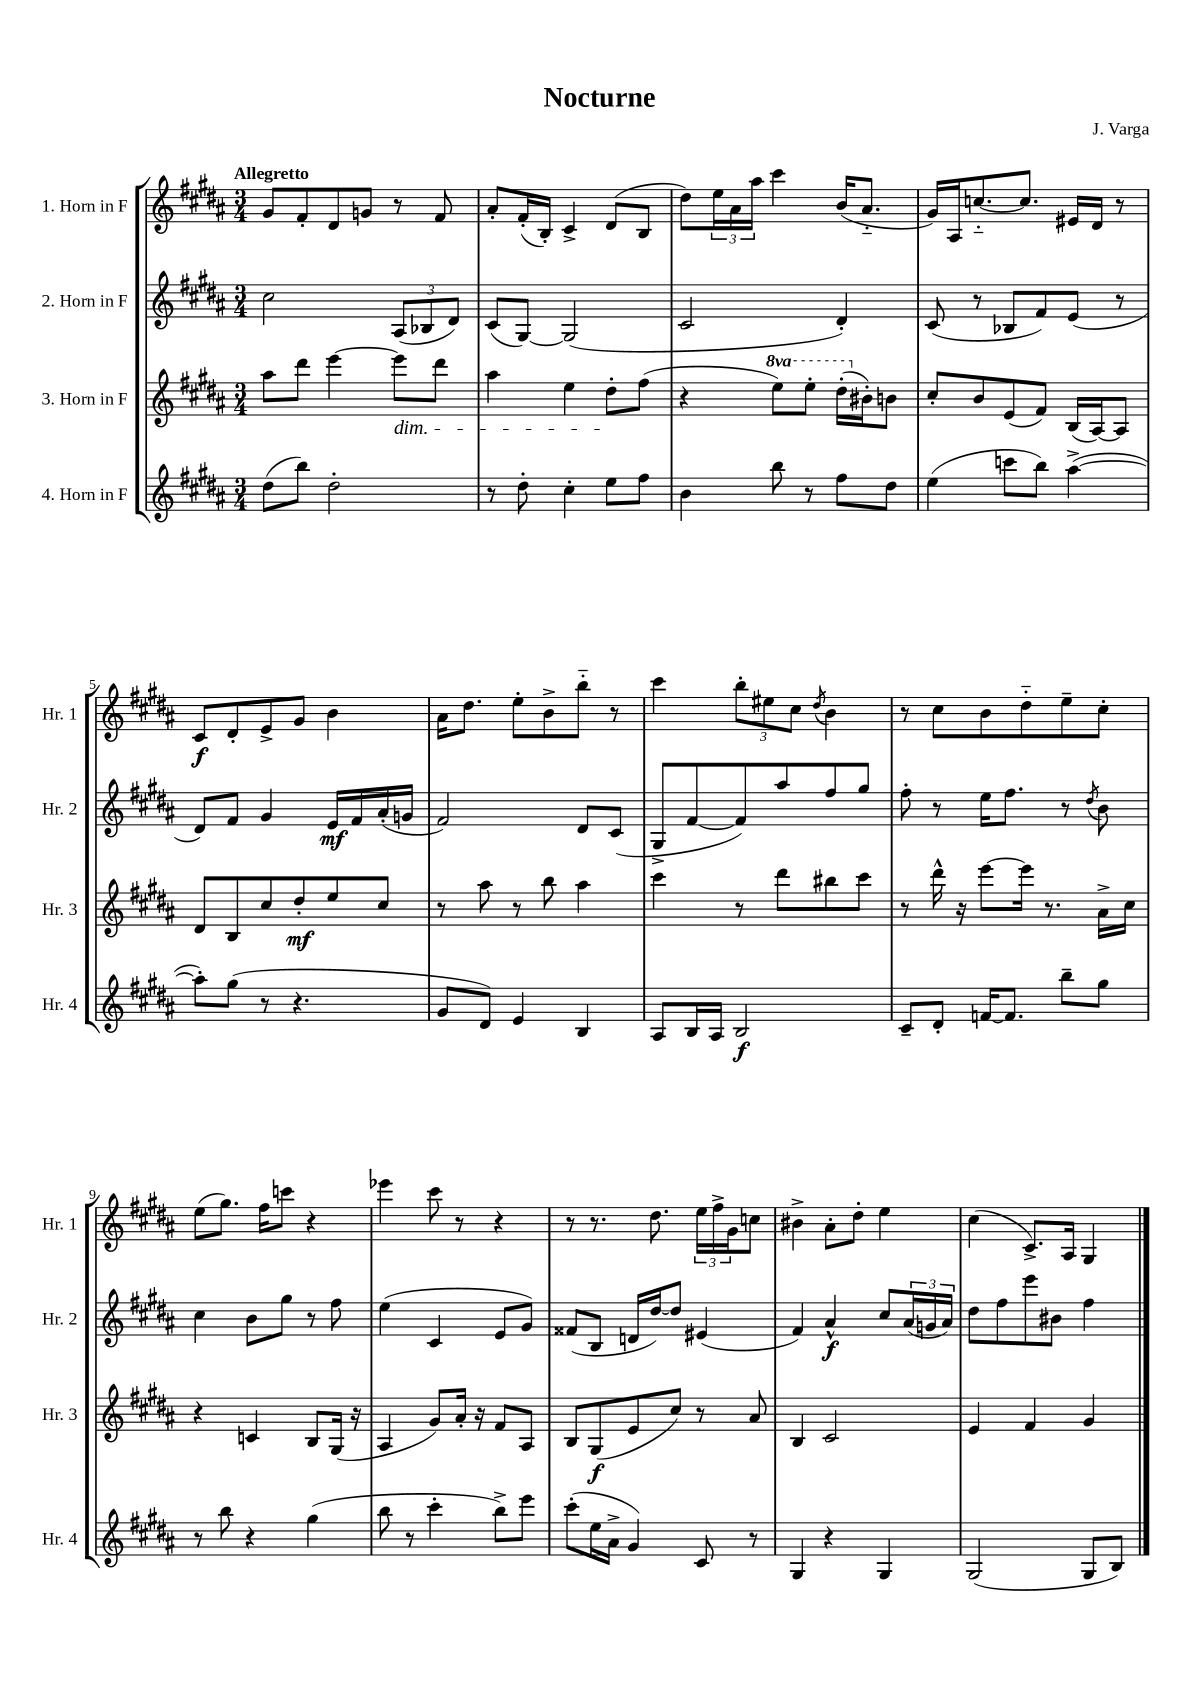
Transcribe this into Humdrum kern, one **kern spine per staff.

**kern	**kern	**kern	**kern
*staff4	*staff3	*staff2	*staff1
*clefG2	*clefG2	*clefG2	*clefG2
*k[f#c#g#d#a#]	*k[f#c#g#d#a#]	*k[f#c#g#d#a#]	*k[f#c#g#d#a#]
*M3/4	*M3/4	*M3/4	*M3/4
(8dd#	8aa#	2cc#	8g#
8bb)	8ddd#	.	8f#'
2dd#'	[4eee	.	8d#
.	.	.	8g
.	8eee]	(12A#	8r
.	.	12B-	.
.	8ddd#	.	8f#
.	.	12d#)	.
=	=	=	=
8r	4aa#	(8c#	8a#'
8dd#'	.	[8G#)	(16f#'
.	.	.	16B')
4cc#'	4ee	(2G#]	4c#^
8ee	8dd#'	.	(8d#
8ff#	(8ff#	.	8B
=	=	=	=
4b	4r	2c#	8dd#)
.	.	.	24ee
.	.	.	24a#
.	.	.	24aa#
8bb	8eee)	.	4ccc#
8r	8eee'	.	.
8ff#	(16ddd#'	4d#')	(16b
.	16b#')	.	8.a#'~
8dd#	8b	.	.
=	=	=	=
(4ee	8cc#'	(8c#	16g#)
.	.	.	16A#
.	8b	8r	[8.cc'~
8ccc	(8e	8B-	.
.	.	.	8.cc]
8bb)	8f#)	8f#)	.
([4aa#^	(16B	(8e	16e#
.	[16A#)	.	16d#
.	8A#]	8r	8r
=	=	=	=
8aa#'])	8d#	8d#)	8c#
(8gg#	8B	8f#	8d#'
8r	8cc#	4g#	8e^
4.r	8dd#'	.	8g#
.	8ee	16e	4b
.	.	16f#	.
.	8cc#	(16a#'	.
.	.	16g	.
=	=	=	=
8g#	8r	2f#)	16a#
.	.	.	8.dd#
8d#)	8aa#	.	.
4e	8r	.	8ee'
.	8bb	.	8b^
4B	4aa#	8d#	8bb'~
.	.	(8c#	8r
=	=	=	=
8A#	4ccc#	8G#^	4ccc#
16B	.	[8f#	.
16A#	.	.	.
2B	8r	8f#])	12bb'
.	.	.	12ee#
.	8ddd#	8aa#	.
.	.	.	12cc#
.	.	.	8qdd#
.	8bb#	8ff#	4b
.	8ccc#	8gg#	.
=	=	=	=
8c#~	8r	8ff#'	8r
8d#'	16ddd#^^	8r	8cc#
.	16r	.	.
[16f	[8eee	16ee	8b
8.f]	.	8.ff#	.
.	16eee]	.	8dd#'~
.	8.r	.	.
8bb~	.	8r	8ee~
.	.	8qdd#	.
8gg#	16a#^	8b	8cc#'
.	16cc#	.	.
=	=	=	=
8r	4r	4cc#	(8ee
8bb	.	.	8.gg#)
4r	4c	8b	.
.	.	.	16ff#
.	.	8gg#	8ccc
(4gg#	8B	8r	4r
.	(16G#	8ff#	.
.	16r	.	.
=	=	=	=
8bb	4A#	(4ee	4eee-
8r	.	.	.
4ccc#'	8g#)	4c#	8ccc#
.	16a#'	.	8r
.	16r	.	.
8bb^)	8f#	8e	4r
8eee	8A#	8g#)	.
=	=	=	=
(8ccc#'	8B	(8f##	8r
16ee	(8G#	8B	8.r
16a#^	.	.	.
4g#)	8e	16d	.
.	.	[16dd#)	8.dd#
.	8cc#)	8dd#]	.
8c#	8r	(4e#	24ee
.	.	.	24ff#^
.	.	.	24g#
8r	8a#	.	8cc
=	=	=	=
4G#	4B	4f#)	4b#^
4r	2c#	4a#^^	8a#'
.	.	.	8dd#'
4G#	.	8cc#	4ee
.	.	(24a#	.
.	.	24g	.
.	.	24a#)	.
=	=	=	=
(2G#	4e	8dd#	(4cc#
.	.	8ff#	.
.	4f#	8eee	8.c#^)
.	.	8b#	.
.	.	.	16A#
8G#	4g#	4ff#	4G#
8B)	.	.	.
==	==	==	==
*-	*-	*-	*-
